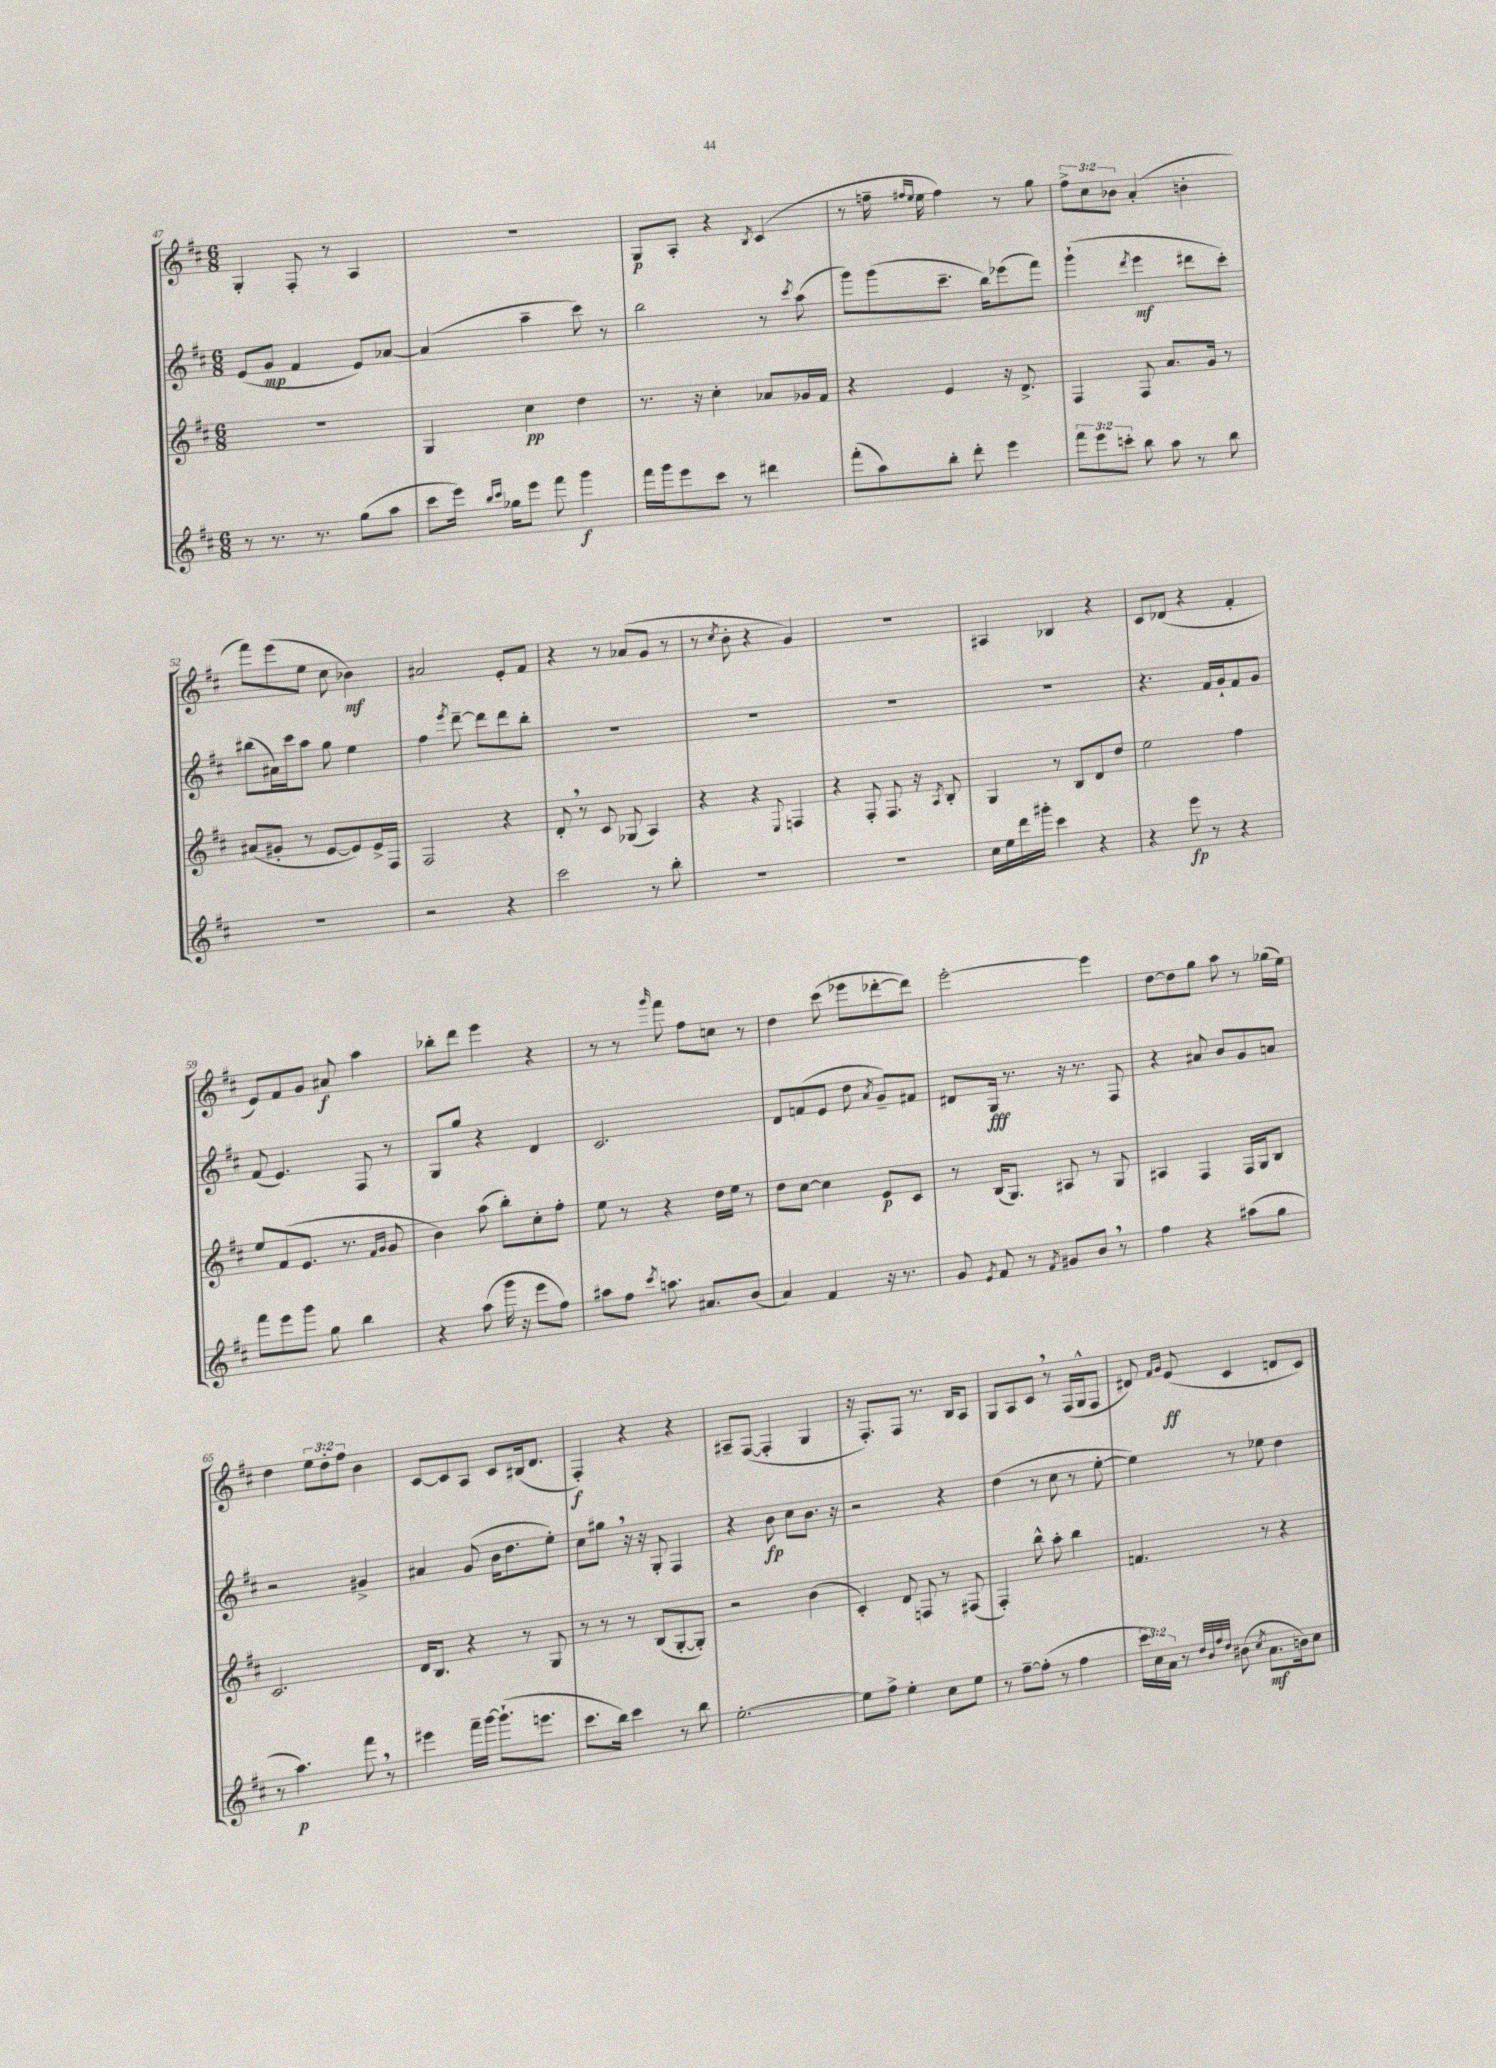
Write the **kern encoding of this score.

**kern	**kern	**kern	**kern
*staff4	*staff3	*staff2	*staff1
*clefG2	*clefG2	*clefG2	*clefG2
*k[f#c#]	*k[f#c#]	*k[f#c#]	*k[f#c#]
*M6/8	*M6/8	*M6/8	*M6/8
8r	2.r	(8e	4G'
8.r	.	8g	.
.	.	4f#	8F#'
8.r	.	.	.
.	.	.	8r
(8gg	.	8e)	4A
8aa	.	[8a-	.
=	=	=	=
8ccc#	4G	(4a-]	2.r
16eee)	.	.	.
16qqbb	.	.	.
16qqccc#	.	.	.
16gg-	.	.	.
8eee	4cc#	4aa~	.
8fff#	.	.	.
4ggg	4dd	8ccc#)	.
.	.	8r	.
=	=	=	=
16fff#	8.r	2bb	8G
16ggg	.	.	.
8eee	.	.	8A'
.	16r	.	.
8ccc#	4cc#'	.	4r
8r	.	.	.
.	.	.	8qB
4ddd#	8a-	8r	(4c#
.	.	8qccc#	.
.	16g-	(8aa	.
.	16f#	.	.
=	=	=	=
(8fff#'	4r	8ggg)	8r
8aa)	.	(8ggg	16ff~
.	.	.	16qqff#
.	.	.	16qqee
.	.	.	16ee
8bb'	4e	8.ccc#~	4ff#)
8ddd'	.	.	.
.	.	16bb)	.
4eee	16r	(8eee-	8r
.	8.d^	.	.
.	.	8fff#)	8gg
=	=	=	=
12fff#	4F#	(4ggg`	12ff#^
12eee	.	.	12cc#
12ccc'	.	.	12b-
.	.	8qddd	.
8bb	8F#	4eee	(4a'
8aa	8.a	.	.
8r	.	8ddd#	4b'
.	16g	.	.
8bb	8r	8ccc#')	.
=	=	=	=
2.r	(8a#	(8bb#	8fff#)
.	8g#'	16a#)	(8eee
.	.	16ccc#	.
.	8r	8aa	8ee
.	[8e	8gg	8cc#
.	8e])	4ee	4b-)
.	16e^	.	.
.	16F#	.	.
=	=	=	=
2r	2F#	4ff#	2a#
.	.	8qeee	.
.	.	[8ddd~	.
.	.	8ddd]	.
4r	4r	8ddd	8e'
.	.	8bb'	8f#
=	=	=	=
2ccc#	8d'	2.r	4r
.	8r	.	.
.	8c#	.	8r
.	(8G-	.	(8a-
8r	4A)	.	8g
8bb'	.	.	8r
=	=	=	=
2.r	4r	2.r	8r
.	.	.	8qcc#
.	.	.	8b'
.	4r	.	4r
.	8qqE	.	.
.	4F	.	4g)
=	=	=	=
2.r	4r	2.r	2.r
.	8F#'	.	.
.	8.F#	.	.
.	16r	.	.
.	8qA	.	.
.	8B'	.	.
=	=	=	=
16cc#	4G	2.r	4A#
16ee	.	.	.
16ddd	.	.	.
16ggg#'	.	.	.
4ccc#	8r	.	4B-
.	8B	.	.
4r	8d	.	4r
.	8dd	.	.
=	=	=	=
4r	2ee	4.r	8c#
.	.	.	(8d-
8eee	.	.	4r
8r	.	16f#	.
.	.	16g`	.
4r	4ff#	8f#	4f#'
.	.	8g	.
=	=	=	=
8fff#	8ee	(8f#	8e)
8eee	(8f#	4.e)	8f#
8ggg	8.e	.	8g
8gg	.	.	8a#
.	8.r	.	.
4bb	.	8F#	4aa
.	16qqf#	.	.
.	16qqg	.	.
.	8g	8r	.
=	=	=	=
4r	4b)	8G	8bb-'
.	.	8gg	8ddd
(8aa	(8aa	4r	4eee
16ggg	8bb')	.	.
16r	.	.	.
8eee	8cc#'	4d	4r
8ff#)	8ff#'	.	.
=	=	=	=
8aa#	8ee	2.c#	8r
8ff#	8r	.	8r
8qccc#	.	.	16qqggg
8.aa	4r	.	8fff#
.	.	.	8ff#
8.a#	.	.	.
.	16dd	.	8cc
.	16ee	.	.
(8b	8r	.	8r
=	=	=	=
4a)	8dd	8d	4dd
.	[8cc#	(8f	.
4f#	4cc#]	8e	(8ccc#
.	.	8dd	8eee-
.	.	8qa	.
16r	8e	8g~)	[8ddd-'
8.r	.	.	.
.	8c#	8f#	8ddd-])
=	=	=	=
8g	8r	8d#	[2eee'
8qe	.	.	.
8f#	(16B	16G	.
.	8.G)	8.r	.
8r	.	.	.
8qf#	.	.	.
8g#	8A#	16r	.
.	.	8.r	.
8b	8r	.	4eee]
8r	8G	8F#	.
=	=	=	=
4ff#	4A#	4r	[8dd
.	.	.	8dd]
4r	4F#	8a#	8gg
.	.	8b	8aa
(8aa#	16F#	8g	8r
.	16G	.	.
8gg	8B	8a	(16gg-
.	.	.	16ee)
=	=	=	=
8r	2.c#	2r	4dd
4.aa)	.	.	.
.	.	.	12ee
.	.	.	12dd'
.	.	.	12ff#
8fff#	.	4g#^	4b
8r	.	.	.
=	=	=	=
4eee#	16d	4a#	[8c#
.	8.B	.	.
.	.	.	8c#]
16fff#~	4r	(8g	8A
[16ggg	.	.	.
(8.ggg`]	.	16b	8c#
.	.	8.dd	.
.	8r	.	(16B#
8.eee	.	.	8.d
.	8G	8ee')	.
=	=	=	=
8.ccc#	8r	8cc#	4F#')
.	8r	8gg#	.
16bb)	.	.	.
4ccc#	8r	16r	4r
.	.	16r	.
.	(8B	8G'	.
8r	[8G'	4F#	4r
8bb	8G'])	.	.
=	=	=	=
[2.ee'	2r	4r	8A#~
.	.	.	([8F#
.	.	8b	4F#']
.	.	8cc#	.
.	(4b	8.b	4G
.	.	16r	.
=	=	=	=
8ee]	4c#')	2r	16r
.	.	.	8.F#')
8ff#^	.	.	.
4ee'	8d	.	8F#
.	8F	.	8.r
8cc#	8r	4r	.
.	.	.	16B
8ee	(8F#	.	8A
=	=	=	=
8r	4F#')	(4dd	8G
[8ff#~	.	.	8A
(8ff#']	8bb^^	8r	8c#
8r	8aa'	8cc#	8r
4ff#	4bb	8r	(16F#
.	.	.	16G^^
.	.	[8ee'	8F#
=	=	=	=
24ccc#	4.f	4ee])	8d#)
24cc#)	.	.	.
24a	.	.	.
.	.	.	16qqf#
.	.	.	16qqg
8r	.	.	(8e
32qqdd	.	.	.
32qqb	.	.	.
32qqff#	.	.	.
32qqdd	.	.	.
(8b#	.	8r	4c#
8qcc#	.	.	.
8.a	8r	8ee-	.
.	4r	4dd	8d
16b)	.	.	.
8cc#	.	.	8c#)
==	==	==	==
*-	*-	*-	*-
